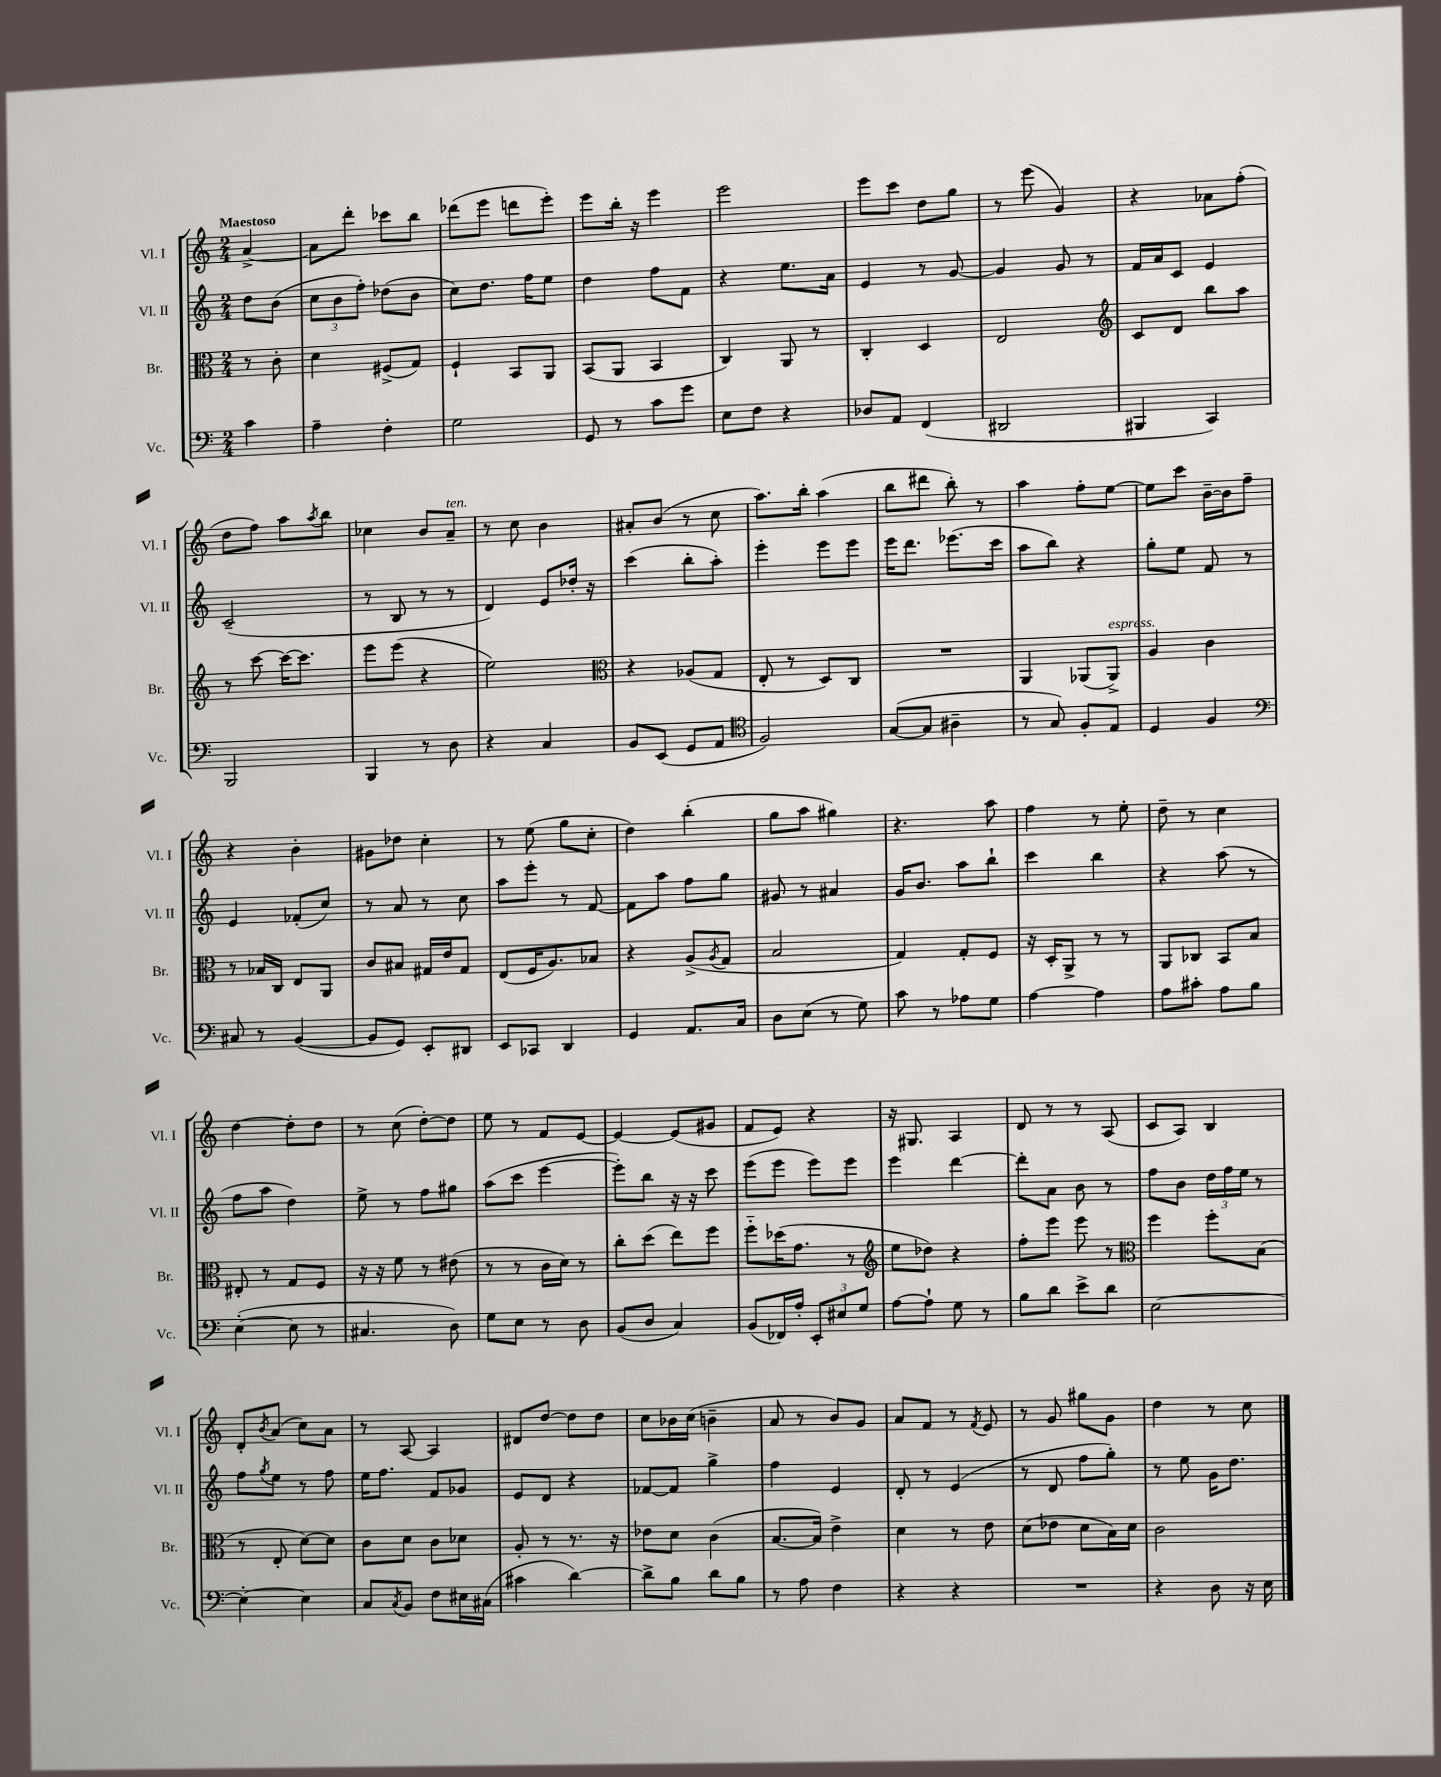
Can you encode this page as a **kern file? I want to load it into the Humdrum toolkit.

**kern	**kern	**kern	**kern
*part4	*part3	*part2	*part1
*staff4	*staff3	*staff2	*staff1
*I"Vc.	*I"Br.	*I"Vl. II	*I"Vl. I
*I'Vc.	*I'Br.	*I'Vl. II	*I'Vl. I
*clefF4	*clefC3	*clefG2	*clefG2
*k[]	*k[]	*k[]	*k[]
*M2/4	*M2/4	*M2/4	*M2/4
=	=	=	=
!	!	!	!LO:TX:a:B:t=Maestoso
4c\	8r	8dd\L	[4a^/
.	8c'\	(8b\J	.
=1	=1	=1	=1
4A~\	4d\	12cc\L	8a\L]
.	.	12b\	.
.	.	.	8ddd'\J
.	.	12ff'\J)	.
4F'\	(8F#X^/L	(8dd-X\L	8ccc-X\L
.	8G/J)	8b\J	8bb\J
=2	=2	=2	=2
2G\	4F`/	8cc\L)	(8ddd-X\L
.	.	8.dd\J	8eee\J
.	8BB/L	.	8dddn\L
.	.	16ff\KL	.
.	8AA/J	8ee\J	8eee'\J)
=3	=3	=3	=3
8GG/	(8BB/L	4dd\	8eee\L
8r	8AA/J	.	16bb'\Jk
.	.	.	16r
8c\L	4BB/	8ff\L	4eee\
8g\J	.	8f\J	.
=4	=4	=4	=4
8E\L	4C/)	4r	2eee\
8F\J	.	.	.
4r	8AA/	8.ee\L	.
.	8r	.	.
.	.	16a\Jk	.
=5	=5	=5	=5
8D-X/L	4C'/	4e/	8eee\L
8AA/J	.	.	8ccc\J
(4FF/	4D/	8r	8dd\L
.	.	[8g/	8gg\J
=6	=6	=6	=6
2DD#X/	2E/	4g/]	8r
.	.	.	(8eee\
.	.	8g/	4g/)
.	.	8r	.
=7	=7	=7	=7
*	*clefG2	*	*
4BBB#X/	8c/L	16f/LL	4r
.	.	16a/J	.
.	8d/J	8c/J	.
4CC/)	8bb\L	4e/	8a-X\L
.	8aa\J	.	(8ff'\J
!!LO:LB:g=z
=8	=8	=8	=8
2BBB/	8r	(2c~/	8dd\L
.	[8ccc\	.	8ff\J)
.	16ccc\KL_	.	8aa\L
.	8.ccc\J]	.	.
.	.	.	8qaa/
.	.	.	8bb\J
=9	=9	=9	=9
4BBB/	8eee\L	8r	4cc-X\
.	(8eee\J	8B/	.
8r	4r	8r	8b/L
!	!	!	!LO:TX:a:i:t=ten.
8D\	.	8r	8a~/J
=10	=10	=10	=10
4r	2ee\)	4d/)	8r
.	.	.	8cc\
4C/	.	8e/L	4b\
.	.	16dd-X'/Jk	.
.	.	16r	.
=11	=11	=11	=11
*	*clefC3	*	*
8BB/L	4r	(4ccc\	8a#X'/L
(8EE/J	.	.	(8b/J
8GG/L	(8A-X/L	8bb'\L	8r
8AA/J	8G/J	8aa'\J)	8cc\
=12	=12	=12	=12
*clefC4	*	*	*
2F/)	8E'/	4eee'\	8.aa\L)
.	8r	.	.
.	.	.	16bb'\Jk
.	8D/L)	8eee\L	(4aa\
.	8C/J	8eee\J	.
=13	=13	=13	=13
([8G/L	2r	16eee\KL	8bb\L
.	.	8.ddd\J	.
8G/J]	.	.	8ddd#X\J
4A#X~\	.	(8.eee-X\L	8bb'\)
.	.	.	8r
.	.	16ccc\Jk	.
=14	=14	=14	=14
8r	4AA/	8aa\L	4aa\
8G/)	.	8bb\J)	.
8F'/L	(8AA-X/L	4r	8ff'\L
!	!LO:TX:a:i:t=espress.	!	!
8E/J	8AA-^/J)	.	[8ee\J
=15	=15	=15	=15
4D/	4A/	8gg'\L	8ee\L]
.	.	8ee\J	8ccc\J
4F/	4c\	8f/	[16b~\LL
.	.	.	16b\J]
.	.	8r	8ff~\J
!!LO:LB:g=z
=16	=16	=16	=16
*clefF4	*	*	*
8C#X/	8r	4e/	4r
8r	16B-X/LL	.	.
.	16C/JJ	.	.
([4BB/	8E/L	(8f-X'/L	4b'\
.	8AA/J	8cc/J)	.
=17	=17	=17	=17
8BB/L]	8c/L	8r	8g#X\L
8GG/J)	8B#X/J	8a/	8dd-X\J
8EE'/L	16G#X/LL	8r	4cc'\
.	16e/J	.	.
8DD#X/J	8G#/J	8cc\	.
=18	=18	=18	=18
8EE/L	(8E/L	8aa\L	8r
8CC-X/J	16F/K	8eee'\J	(8ee\
.	8.A/)	.	.
4DD/	.	8r	8gg\L
.	8B-X/J	[8f/	8cc'\J
=19	=19	=19	=19
4GG/	4r	8f\L]	4dd\)
.	.	8aa\J	.
8.AA/L	(8A^/L	8ff\L	(4bb'\
.	8qA/	.	.
.	8G/J	8gg\J	.
16C/Jk	.	.	.
=20	=20	=20	=20
8D\L	2B/	8g#X/	8gg\L
(8E\J	.	8r	8aa\J
8r	.	4a#X/	4gg#X\)
8G\)	.	.	.
=21	=21	=21	=21
8c\	4G/)	16g/KL	4.r
.	.	8.b/J	.
8r	.	.	.
8A-X\L	8G'/L	8aa\L	.
8G\J	8F/J	8bb`\J	8aa\
=22	=22	=22	=22
[4A\	16r	4ccc\	4ff\
.	16D'/KL	.	.
.	8AA^/J	.	.
4A\]	8r	4bb\	8r
.	8r	.	8ee'\
=23	=23	=23	=23
8A\L	8AA/L	4r	8dd~\
8c#X'\J	8C-X/J	.	8r
8A\L	8BB/L	(8aa\	4cc\
8B\J	8B/J	8r	.
!!LO:LB:g=z
=24	=24	=24	=24
([4E'\	8E#X'/	8ff\L	[4dd\
.	8r	8aa\J	.
8E\]	8G/L	4dd\)	8dd'\L]
8r	8F/J	.	8dd\J
=25	=25	=25	=25
4.C#X/	16r	8ee^\	8r
.	16r	.	.
.	8f\	8r	(8cc\
.	8r	8ff\L	[8dd'\L)
8D\)	(8e#X\	8gg#X\J	8dd\J]
=26	=26	=26	=26
8G\L	8r	(8aa\L	8ee\
8E\J	8r	8ccc\J	8r
8r	16c\LL	[4eee\	8f/L
.	16d\JJ)	.	.
8D\	8r	.	[8e/J
=27	=27	=27	=27
(8BB/L	8cc'\L	8eee'\L])	4e/_
8D/J	(8dd\J	8bb\J	.
4C/)	8ee\L)	16r	(8e/L]
.	.	16r	.
.	8ff\J	8ccc\	8g#X/J
=28	=28	=28	=28
(8BB/L	8ff\L	(8eee\L	8f/L
16FF-X/L)	(16dd-X\K	8eee\J	8e/J)
16A'/JJ	8.g\J	.	.
12EE'/L	.	8eee\L)	4r
12E#X/	.	.	.
.	8r	8eee\J	.
12G/J	.	.	.
=29	=29	=29	=29
*	*clefG2	*	*
[8A\L	8ee\L	4eee\	16r
.	.	.	8.G#X/
8A`\J]	8dd-X\J)	.	.
8G\	4r	[4ddd\	4A/
8r	.	.	.
=30	=30	=30	=30
8B\L	8ff'\L	8ddd'\L]	8d/
8d\J	8eee\J	8a\J	8r
8e^\L	8eee\	8b\	8r
8d\J	8r	8r	(8A/
=31	=31	=31	=31
*	*clefC3	*	*
[2E\	4ff\	8ff\L	8c/L
.	.	8b\J	8A/J)
.	8ff'\L	24dd\LL	4B/
.	.	24ff\	.
.	.	24ee\JJ	.
.	(8B\J	8r	.
!!LO:LB:g=z
=32	=32	=32	=32
4E'\_	8r	8ff\L	8d'/L
.	.	8qgg/	8qb/
.	8E'/	8ee\J	(8a/J
4E\]	[8d\L)	8r	8cc\L)
.	8d\J]	8ff\	8a\J
=33	=33	=33	=33
8C/L	8c\L	16ee\KL	8r
.	.	8.ff\J	.
8qC/	.	.	.
8BB/J	8d\J	.	[8A/
8F\L	8c\L	8f/L	4A/]
16E#X\L	8d-X\J	8g-X/J	.
(16C#X\JJ	.	.	.
=34	=34	=34	=34
4c#X\	8A'/	8e/L	8d#X/L
.	8r	8d/J	[8dd/J
[4d\)	8.r	4r	8dd\L]
.	.	.	8dd\J
.	16r	.	.
=35	=35	=35	=35
8d^\L]	8e-X\L	[8f-X/L	8cc\L
8B\J	8d\J	8f-/J]	16b-X\L
.	.	.	(16cc\JJ
8d\L	(4c\	4gg^\	4bn~\
8B\J	.	.	.
=36	=36	=36	=36
8r	[8.B/L	4ff\	8a/
8A\	.	.	8r
.	16B/Jk])	.	.
4F\	4e^\	4e/	8b/L)
.	.	.	8g/J
=37	=37	=37	=37
4r	4d\	8d'/	8a/L
.	.	8r	8f/J
4r	8r	(4e/	8r
.	.	.	8qf/
.	8e\	.	8e/
=38	=38	=38	=38
2r	(8d\L	8r	8r
.	8e-X\J	8d/	8g/
.	8d\L	8ff\L	8gg#X\L
.	16B\L)	8gg'\J)	8g\J
.	16d\JJ	.	.
=39	=39	=39	=39
4r	2c\	8r	4dd\
.	.	8ee\	.
8D\	.	16g\KL	8r
.	.	8.dd\J	.
16r	.	.	8cc\
16E\	.	.	.
==	==	==	==
*-	*-	*-	*-
